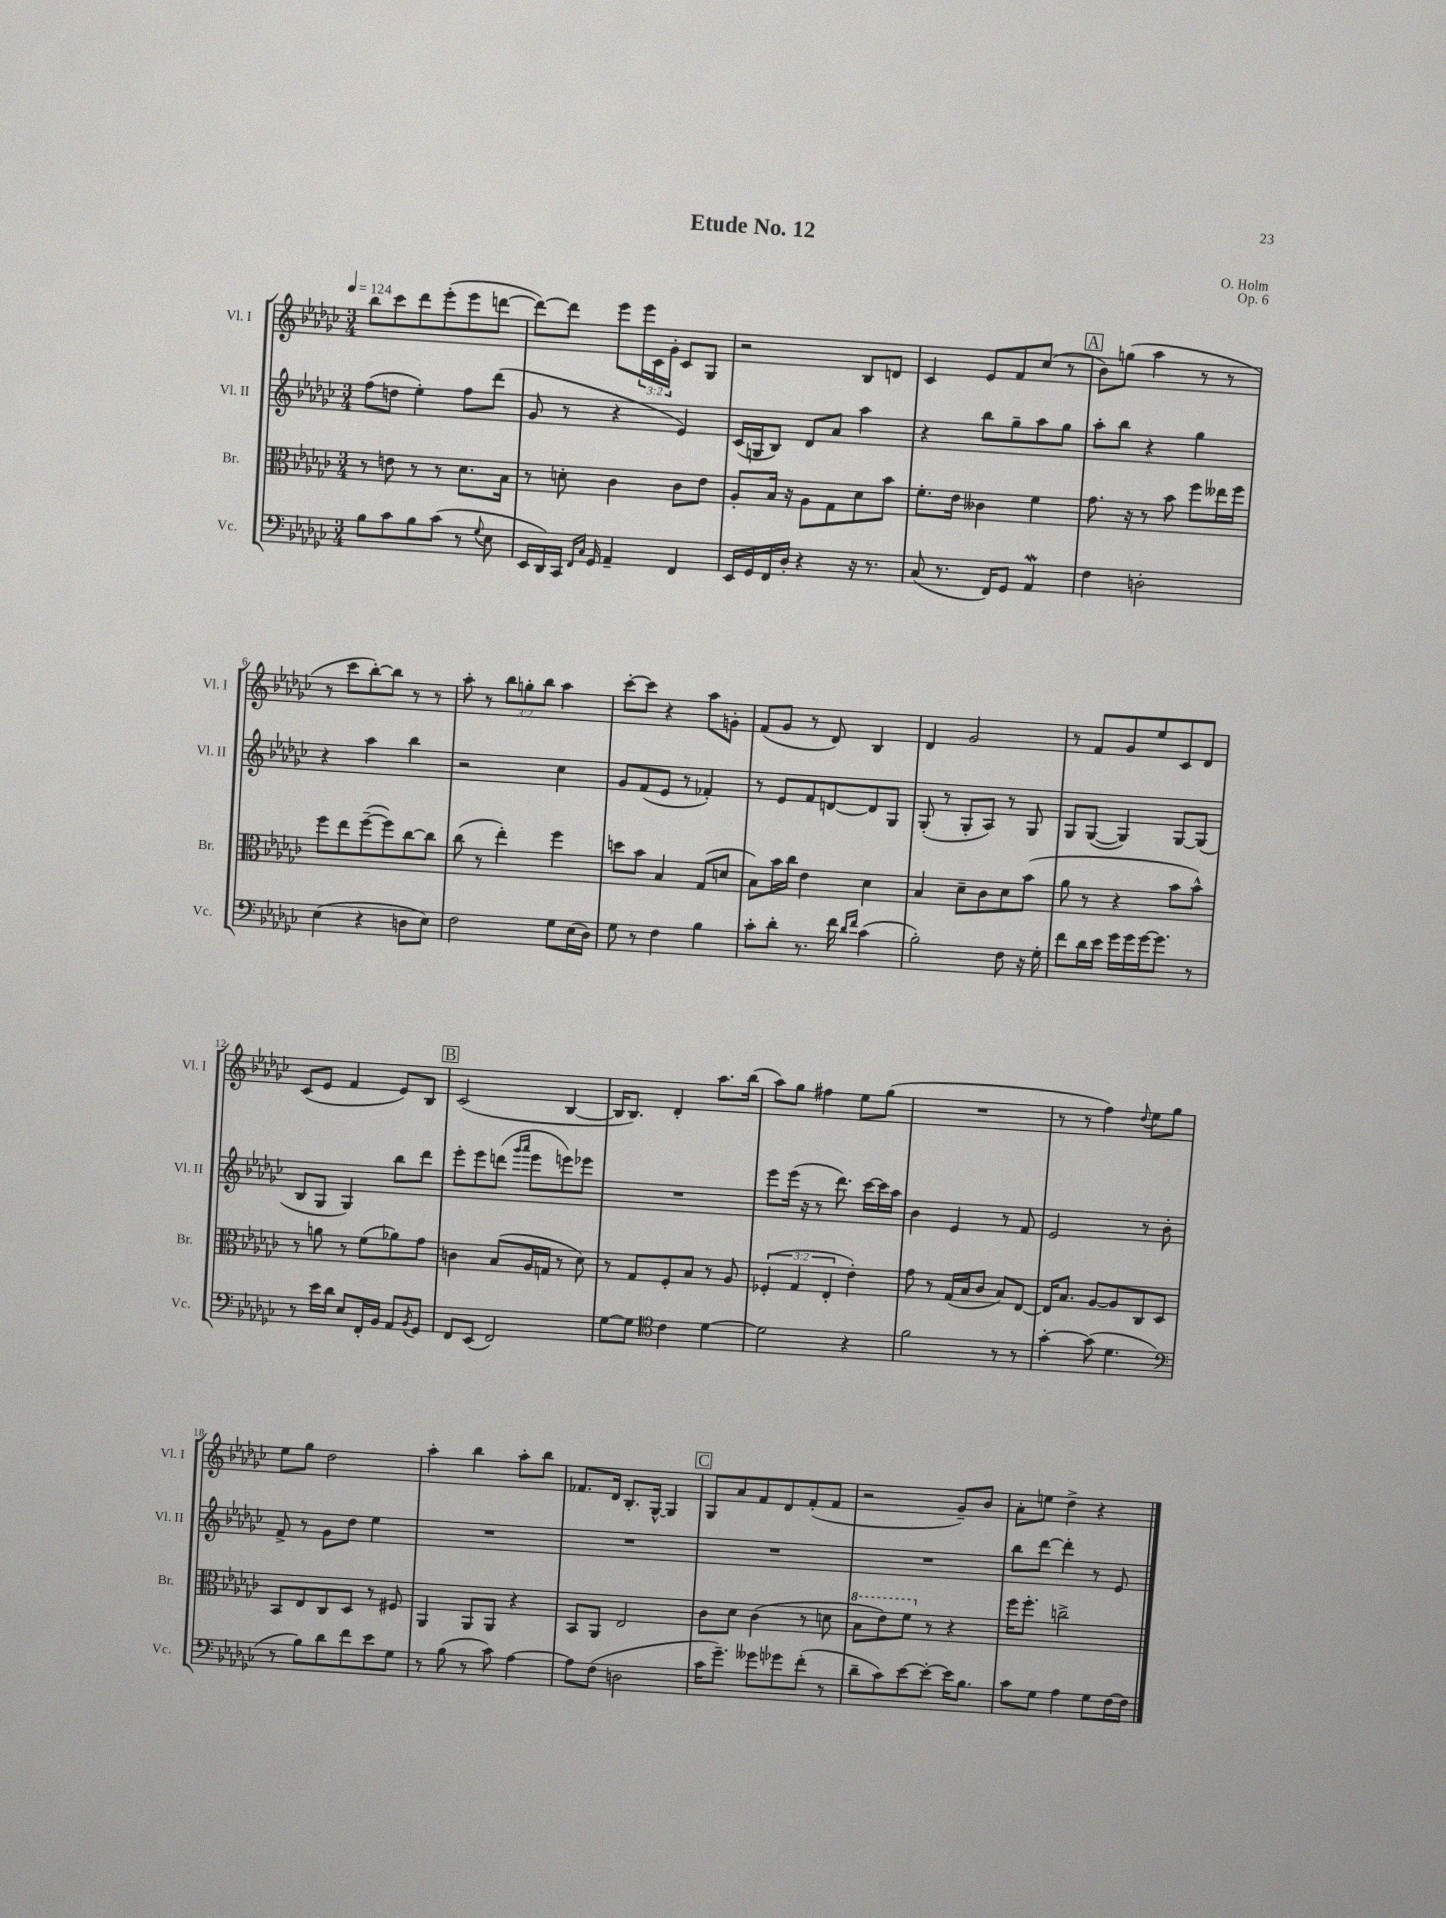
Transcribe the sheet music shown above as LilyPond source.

\header { title = "Etude No. 12" composer = "O. Holm" opus = "Op. 6" }
<<
\new StaffGroup <<
\new Staff = "s0" \with { instrumentName = "Vl. I" shortInstrumentName = "Vl. I" } {
    \clef treble \key ges \major \numericTimeSignature \time 3/4 \override Staff.TupletNumber.text = #tuplet-number::calc-fraction-text \tempo 4 = 124
    bes''8 ces'''8 des'''8 ees'''8-.( ees'''8 d'''8~ |
    d'''8~) d'''8 ees'''8 \tuplet 3/2 { ees'''16 ces'16 ges'16-. } ces'8 ges8 |
    r2 bes8 d'8 |
    ces'4 ees'8 f'8 ces''8( r8 |
    \mark \markup { \box "A" } bes'8) g''8( aes''4 r8 r8 |
    r8 ces'''8 bes''8~-.) bes''8 r8 r8 |
    aes''8-. r8 \tuplet 3/2 { bes''8 g''8-. bes''8 } aes''4 |
    ces'''8~-. ces'''8 r4 aes''8 g'8-. |
    f'8( ges'8 r8 des'8) bes4 |
    des'4 ges'2 |
    r8 f'8 ges'8 ees''8 ces'8 des'8 |
    ces'8( ees'8 f'4 ees'8) bes8 |
    \mark \markup { \box "B" } ces'2( bes4~ |
    bes16 bes8.) des'4-. aes''8. bes''16( |
    aes''8) ges''8 fis''4 ees''8 ges''8( |
    R2. |
    r8 r8 f''4) \appoggiatura { des''8 } ees''8 ges''8 |
    ees''8 ges''8 des''2 |
    aes''4-. bes''4 aes''8-. bes''8 |
    fes'8. des'16 bes8.-. ges16~-^ ges4 |
    \mark \markup { \box "C" } ges8 aes'8 f'8 des'8 f'8-.( f'8 |
    r2 ges'8--) bes'8 |
    aes'8-. e''8 des''4-> r4 \bar "|." |
}
\new Staff = "s1" \with { instrumentName = "Vl. II" shortInstrumentName = "Vl. II" } {
    \clef treble \key ges \major \numericTimeSignature \time 3/4
    f''8( d''8 ees''4-.) f''8 des'''8( |
    ges'8 r8 r4 ees'4) |
    ces'16( g16 bes8) des'8 aes'8 aes''4 |
    r4 bes''8 ges''8-- aes''8 ges''8 |
    \mark \markup { \box "A" } aes''8-. bes''8 r4 ges''4 |
    r4 aes''4 bes''4 |
    r2 ces''4 |
    ges'8 f'8( ees'8 r8 fes'4-.) |
    r8 ees'8 f'8 d'8~ d'8 ges8 |
    ges8-.( r8 ges8-. aes8) r8 ges8 |
    ges8 ges8~( ges4) ges8~ ges8( |
    bes8 ges8 ges4) bes''8 des'''8 |
    \mark \markup { \box "B" } ees'''8-. ees'''8 d'''8( \grace { ges'''16 aes'''16 } ees'''8 e'''8) ees'''8 |
    R2. |
    ees'''8 ees'''16( r16 r8 des'''8.) ces'''16~ ces'''16 aes''16 |
    bes'4 ees'4 r8 f'8 |
    ees'2 r8 bes'8-. |
    f'8-> r8 ges'8 des''8 ees''4 |
    R2. |
    R2. |
    \mark \markup { \box "C" } R2. |
    R2. |
    bes''8 des'''8~ des'''4-. r8 ees'8 \bar "|." |
}
\new Staff = "s2" \with { instrumentName = "Br." shortInstrumentName = "Br." } {
    \clef alto \key ges \major \numericTimeSignature \time 3/4 \override Staff.TupletNumber.text = #tuplet-number::calc-fraction-text
    r8 e'8 r8 r8 des'8. bes16 |
    r8 d'8-. ces'4 ces'8 ees'8 |
    aes8-. bes16 r16 aes8 ges8 des'8 bes'8 |
    f'8.-. ees'16 ceses'4 f'4 |
    \mark \markup { \box "A" } ges'8. r16 r8 bes'8 f''8 eeses''16 f''16 |
    f''8 ees''8 f''8~--( f''8) ces''8~ ces''8 |
    ces''8( r8 ees''4-.) f''4 |
    d''8 bes'8 bes4 ges8( d'8 |
    bes8) bes'16 ces''16 ees'4 des'4 |
    bes4 des'8-- ces'8 des'8 bes'8( |
    aes'8 r8 r4 bes'8 bes'8-^) |
    r8 a'8 r8 f'8( aes'8) ges'8 |
    \mark \markup { \box "B" } c'4 bes8( aes16 g16 r8 des'8) |
    r8 ges8 f8-. bes8 r8 aes8 |
    \tuplet 3/2 { fes4-.( ges4 ees4-. } ees'4-.) |
    ges'8 r8 ges16( bes16 ces'8 bes8) ees8~ |
    ees16 bes8. aes8~ aes8 ces8 des8 |
    bes,8 ees8 ces8 des8 r8 fis8 |
    aes,4 aes,8 aes,8 r4 |
    bes,8 aes,8 ees2 |
    \mark \markup { \box "C" } ces'8 des'8 ces'4( r8 d'8 |
    \ottava #1 bes'8 ees''8) f''8 \ottava #0 r8 r4 |
    f''16 f''8.-. c''2-> \bar "|." |
}
\new Staff = "s3" \with { instrumentName = "Vc." shortInstrumentName = "Vc." } {
    \clef bass \key ges \major \numericTimeSignature \time 3/4
    bes8 ces'8 bes8 ces'8( r8 \appoggiatura { ges8 } ees8 |
    ees,16 des,16) ces,16 \grace { f,16 ces16 } ges,16 aes,4-- f,4 |
    ees,16 ges,16 f,16 des16-. r4 r16 r8. |
    ces8( r8. f,16) ges,8 aes,4\mordent |
    \mark \markup { \box "A" } f4 d2-. |
    ees4( r4 d8 ees8) |
    f2 ges8 ees16( des16) |
    ges8 r8 f4 bes4 |
    ces'8-. des'8-. r8. f'16 \grace { des'16 f'16 } ces'4( |
    bes2-.) f8 r16 ges16-. |
    f'8 des'16 ees'16 ges'16 ges'16 ges'16~ ges'8. r8 |
    r8 ees'16 des'16 ees8 f,16-. bes,16 aes,8 \acciaccatura { bes,8 } ges,8 |
    \mark \markup { \box "B" } f,8 ees,8( f,2) |
    ges8~ ges8 \clef tenor ces'4 des'4~ |
    des'2 r4 |
    f'2 r8 r8 |
    ges'4~-. ges'8( des'4. |
    \clef bass r8 bes8) des'8 f'8 ees'8 ges8 |
    r8 bes8( r8 ces'8) aes4~ |
    aes8 f8( d2 |
    \mark \markup { \box "C" } ces'16 ges'8.--) geses'8 ges'8 f'8-.( r8 |
    des'8-- ces'8) ees'8~ ees'8~-. ees'16 bes8. |
    ces'8 ges8 aes4 ges8 f16~ f16 \bar "|." |
}
>>
>>
